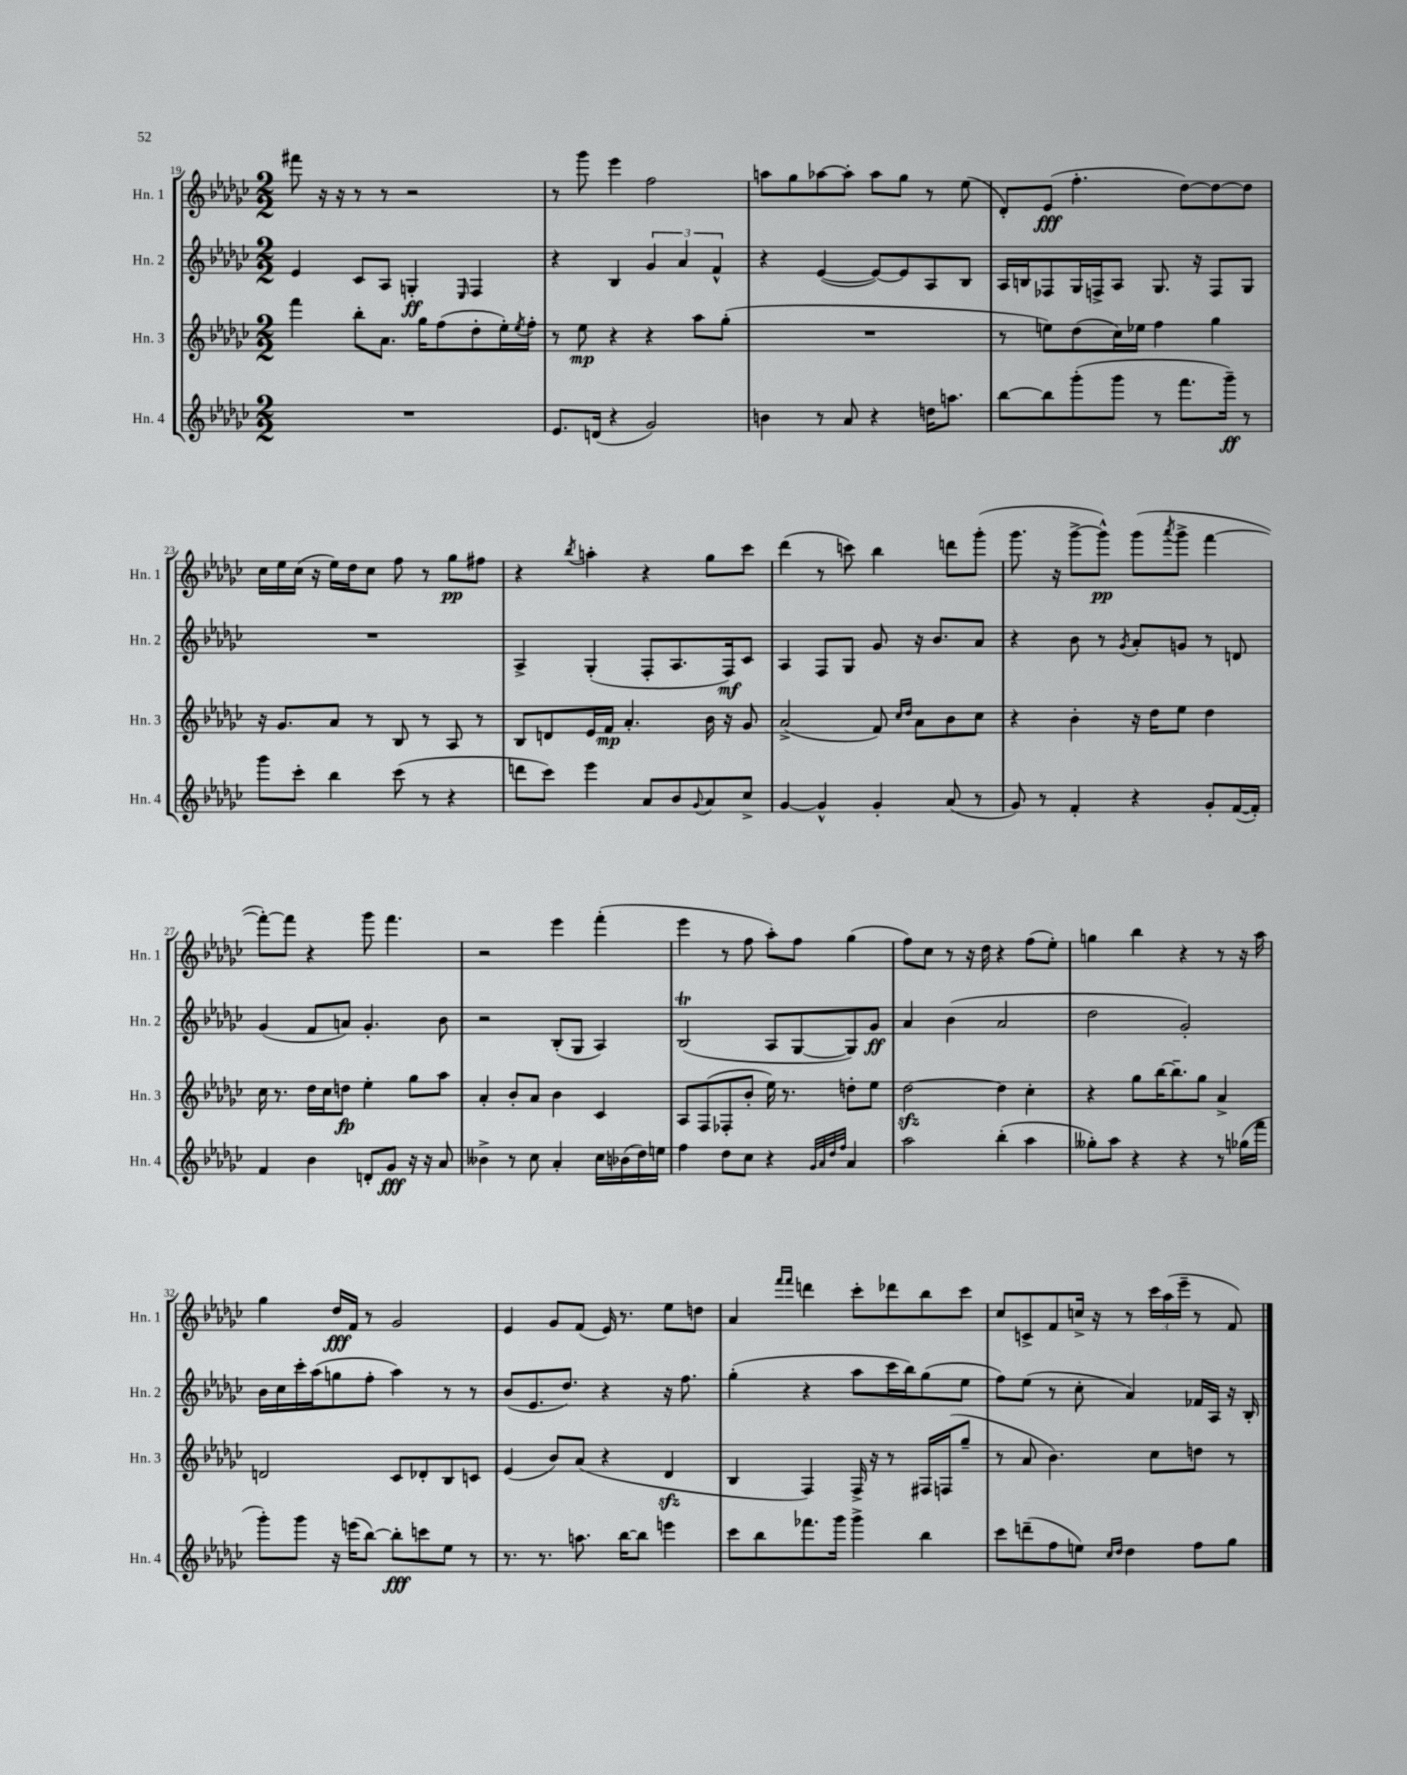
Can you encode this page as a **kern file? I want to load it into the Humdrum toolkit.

**kern	**dynam	**kern	**dynam	**kern	**dynam	**kern	**dynam
*part4	*part4	*part3	*part3	*part2	*part2	*part1	*part1
*staff4	*staff4	*staff3	*staff3	*staff2	*staff2	*staff1	*staff1
*I"Hn. 4	*	*I"Hn. 3	*	*I"Hn. 2	*	*I"Hn. 1	*
*I'Hn. 4	*	*I'Hn. 3	*	*I'Hn. 2	*	*I'Hn. 1	*
*clefG2	*	*clefG2	*	*clefG2	*	*clefG2	*
*k[b-e-a-d-g-c-]	*	*k[b-e-a-d-g-c-]	*	*k[b-e-a-d-g-c-]	*	*k[b-e-a-d-g-c-]	*
*M2/2	*	*M2/2	*	*M2/2	*	*M2/2	*
=19	=19	=19	=19	=19	=19	=19	=19
1r	.	4fff\	.	4e-/	.	8fff#X\	.
.	.	.	.	.	.	16r	.
.	.	.	.	.	.	16r	.
.	.	8bb-'\L	.	8c-/L	.	8r	.
.	.	8.a-\J	.	8A-/J	.	8r	.
.	.	.	.	4Gn'/	ff	2r	.
.	.	16gg-\KL	.	.	.	.	.
.	.	(8ff\	.	.	.	.	.
.	.	.	.	16qqE-/	.	.	.
.	.	8dd-'\	.	4F/	.	.	.
.	.	16ee-'\L)	.	.	.	.	.
.	.	8qee-/	.	.	.	.	.
.	.	16ff'\JJ	.	.	.	.	.
=20	=20	=20	=20	=20	=20	=20	=20
8.e-/L	.	8r	.	4r	.	8r	.
.	.	8ee-\	mp	.	.	8ggg-\	.
(16dn/Jk	.	.	.	.	.	.	.
4r	.	4r	.	4B-/	.	4eee-\	.
2g-/)	.	4r	.	6g-/	.	2ff\	.
.	.	.	.	6a-/	.	.	.
.	.	8aa-\L	.	.	.	.	.
.	.	.	.	6f^^/	.	.	.
.	.	(8gg-'\J	.	.	.	.	.
=21	=21	=21	=21	=21	=21	=21	=21
4bn\	.	1r	.	4r	.	8aan\L	.
.	.	.	.	.	.	8gg-\	.
8r	.	.	.	([4e-/	.	[8aa-X\	.
8a-/	.	.	.	.	.	8aa-'\J]	.
4r	.	.	.	8e-/L_)	.	8aa-\L	.
.	.	.	.	8e-/]	.	8gg-\J	.
16ddn\KL	.	.	.	8A-/	.	8r	.
8.aan\J	.	.	.	.	.	.	.
.	.	.	.	8B-/J	.	(8ee-\	.
=22	=22	=22	=22	=22	=22	=22	=22
[8bb-\L	.	8r	.	16A-/LL	.	8d-'/L)	.
.	.	.	.	16Bn/J	.	.	.
8bb-\]	.	8een\L)	.	8F-X/	.	(8e-/J	fff
(8ggg-'\	.	(8dd-\	.	16G-/L	.	4.ff'\	.
.	.	.	.	16Fn^/J	.	.	.
8ggg-\J	.	16cc-\L)	.	8A-/J	.	.	.
.	.	16ee-X\JJ	.	.	.	.	.
8r	.	4ff\	.	8.G-/	.	.	.
8.fff\L	.	.	.	.	.	[8dd-\L)	.
.	.	.	.	16r	.	.	.
.	.	4gg-\	.	8F/L	.	8dd-\_	.
16ggg-~\Jk)	ff	.	.	.	.	.	.
8r	.	.	.	8G-/J	.	8dd-\J]	.
!!LO:LB:g=z
=23	=23	=23	=23	=23	=23	=23	=23
8ggg-\L	.	16r	.	1r	.	16cc-\LL	.
.	.	8.g-/L	.	.	.	16ee-\	.
8ccc-'\J	.	.	.	.	.	(16cc-\JJ	.
.	.	.	.	.	.	16r	.
4bb-\	.	8a-/J	.	.	.	16ee-\LL)	.
.	.	.	.	.	.	16dd-\J	.
.	.	8r	.	.	.	8cc-\J	.
(8ccc-\	.	8B-/	.	.	.	8ff\	.
8r	.	8r	.	.	.	8r	.
4r	.	8A-/	.	.	.	8gg-\L	pp
.	.	8r	.	.	.	8ff#X\J	.
=24	=24	=24	=24	=24	=24	=24	=24
8dddn\L	.	8B-/L	.	4A-^/	.	4r	.
8ccc-\J)	.	8dn/	.	.	.	.	.
.	.	.	.	.	.	8qbb-/	.
4eee-\	.	16e-/L	.	(4G-'/	.	4aan'\	.
.	.	16f/JJ	mp	.	.	.	.
.	.	4.a-'/	.	.	.	.	.
8a-/L	.	.	.	8F'/L	.	4r	.
8b-/	.	.	.	8.A-/	.	.	.
8qqg-/	.	.	.	.	.	.	.
8a-/	.	16b-\	.	.	.	8gg-\L	.
.	.	16r	.	16F/k)	mf	.	.
8cc-^/J	.	8g-/	.	8c-/J	.	8ccc-\J	.
=25	=25	=25	=25	=25	=25	=25	=25
[4g-/	.	(2a-^/	.	4A-/	.	(4ddd-\	.
4g-^^/]	.	.	.	8F/L	.	8r	.
.	.	.	.	8G-/J	.	8cccn\)	.
4g-'/	.	8f/)	.	8g-/	.	4bb-\	.
.	.	16qqcc-/LL	.	.	.	.	.
.	.	16qqdd-/JJ	.	.	.	.	.
.	.	8a-\L	.	16r	.	.	.
.	.	.	.	8.b-/L	.	.	.
(8a-/	.	8b-\	.	.	.	8dddn\L	.
8r	.	8cc-\J	.	8a-/J	.	(8ggg-'\J	.
=26	=26	=26	=26	=26	=26	=26	=26
8g-/)	.	4r	.	4r	.	8.ggg-\	.
8r	.	.	.	.	.	.	.
.	.	.	.	.	.	16r	.
4f'/	.	4b-'\	.	8b-\	.	[8ggg-^\L	.
.	.	.	.	8r	.	8ggg-^^\J])	pp
.	.	.	.	8qg-/	.	.	.
4r	.	16r	.	8a-'/L	.	(8ggg-\L	.
.	.	16dd-\KL	.	.	.	.	.
.	.	.	.	.	.	8qaaa-/	.
.	.	8ee-\J	.	8gn/J	.	8ggg-^\J	.
8g-'/L	.	4dd-\	.	8r	.	[4fff\	.
([16f/L	.	.	.	8dn/	.	.	.
16f'/JJ])	.	.	.	.	.	.	.
!!LO:LB:g=z
=27	=27	=27	=27	=27	=27	=27	=27
4f/	.	16cc-\	.	(4g-/	.	8fff'\L_)	.
.	.	8.r	.	.	.	.	.
.	.	.	.	.	.	8fff\J]	.
4b-\	.	16dd-\LL	.	8f/L	.	4r	.
.	.	16cc-\J	.	.	.	.	.
.	.	8ddn\J	fp	8an/J)	.	.	.
8dn'/L	.	4ee-'\	.	4.g-'/	.	8ggg-\	.
8g-/J	fff	.	.	.	.	4.fff\	.
16r	.	8gg-\L	.	.	.	.	.
16r	.	.	.	.	.	.	.
8a-/	.	8aa-\J	.	8b-\	.	.	.
=28	=28	=28	=28	=28	=28	=28	=28
4b--X^\	.	4a-'/	.	2r	.	2r	.
8r	.	8b-'/L	.	.	.	.	.
8cc-\	.	8a-/J	.	.	.	.	.
4a-'/	.	4b-\	.	(8B-'/L	.	4eee-\	.
.	.	.	.	8G-/J	.	.	.
16cc-\LL	.	4c-/	.	4A-/)	.	(4fff'\	.
(16b-X\	.	.	.	.	.	.	.
16dd-\)	.	.	.	.	.	.	.
16een\JJ	.	.	.	.	.	.	.
=29	=29	=29	=29	=29	=29	=29	=29
4ff\	.	8A-/L	.	(2B-t/	.	4eee-\	.
.	.	(8F/	.	.	.	.	.
8dd-\L	.	8F-X'/	.	.	.	8r	.
8cc-\J	.	8b-'/J	.	.	.	8ff\	.
4r	.	16ee-\)	.	8A-/L	.	8aa-'\L)	.
.	.	8.r	.	.	.	.	.
.	.	.	.	[8G-/	.	8ff\J	.
32qqg-/LLL	.	.	.	.	.	.	.
32qqa-/	.	.	.	.	.	.	.
32qqdd-/	.	.	.	.	.	.	.
32qqff/JJJ	.	.	.	.	.	.	.
4a-/	.	8ddn'\L	.	8G-/])	.	(4gg-\	.
.	.	8ee-\J	.	8g-/J	ff	.	.
=30	=30	=30	=30	=30	=30	=30	=30
2aa-\	.	[2dd-zz\	.	4a-/	.	8ff\L)	.
.	.	.	.	.	.	8cc-\J	.
.	.	.	.	(4b-\	.	8r	.
.	.	.	.	.	.	16r	.
.	.	.	.	.	.	16dd-\	.
(4bb-'\	.	4dd-\]	.	2a-/	.	4r	.
4aa-\	.	4cc-'\	.	.	.	(8ff\L	.
.	.	.	.	.	.	8ee-'\J)	.
=31	=31	=31	=31	=31	=31	=31	=31
8gg--X'\L)	.	4r	.	2dd-\	.	4ggn\	.
8aa-\J	.	.	.	.	.	.	.
4r	.	8gg-\L	.	.	.	4bb-\	.
.	.	[16bb-\K	.	.	.	.	.
.	.	8.bb-~\]	.	.	.	.	.
4r	.	.	.	2g-'/)	.	4r	.
.	.	8gg-\J	.	.	.	.	.
8r	.	4a-^/	.	.	.	8r	.
(16gg-X\LL	.	.	.	.	.	16r	.
16fff\JJ	.	.	.	.	.	16aa-\	.
!!LO:LB:g=z
=32	=32	=32	=32	=32	=32	=32	=32
8ggg-'\L)	.	2dn/	.	16b-\LL	.	4gg-\	.
.	.	.	.	16cc-\	.	.	.
8ggg-\J	.	.	.	16ccc-'\	.	.	.
.	.	.	.	(16aa-\J	.	.	.
16r	.	.	.	8ggn\	.	16dd-/LL	fff
(16eeen\KL	.	.	.	.	.	16f/JJ	.
[8bb-\J)	.	.	.	8ff'\J	.	8r	.
8bb-'\L]	fff	8c-/L	.	4aa-\)	.	2g-/	.
8cccn\	.	8d-X'/	.	.	.	.	.
8ee-\J	.	8B-/	.	8r	.	.	.
8r	.	8cn/J	.	8r	.	.	.
=33	=33	=33	=33	=33	=33	=33	=33
8.r	.	(4e-/	.	(8b-/L	.	4e-/	.
.	.	.	.	8.e-/	.	.	.
8.r	.	.	.	.	.	.	.
.	.	8b-/L)	.	.	.	8g-/L	.
.	.	.	.	8.dd-/J)	.	.	.
8.aan\	.	(8a-/J	.	.	.	(8f/J	.
.	.	4r	.	4r	.	16e-/)	.
[16bb-\KL	.	.	.	.	.	8.r	.
8bb-\J]	.	.	.	.	.	.	.
4eeen\	.	4d-zz/	.	16r	.	8ee-\L	.
.	.	.	.	8.ff\	.	.	.
.	.	.	.	.	.	8ddn\J	.
=34	=34	=34	=34	=34	=34	=34	=34
8ccc-\L	.	4B-/	.	(4gg-'\	.	4a-/	.
8bb-\	.	.	.	.	.	.	.
.	.	.	.	.	.	16qqfff/LL	.
.	.	.	.	.	.	16qqfff/JJ	.
8.fff-X\	.	4F/)	.	4r	.	4dddn\	.
16ggg-\Jk	.	.	.	.	.	.	.
4ggg-^\	.	16F^/	.	8aa-\L	.	8ccc-'\L	.
.	.	16r	.	.	.	.	.
.	.	8r	.	16ccc-\L	.	8ddd-X\	.
.	.	.	.	16bb-\J)	.	.	.
4bb-\	.	16F#X/LL	.	(8gg-\	.	8bb-\	.
.	.	(16Fn/J	.	.	.	.	.
.	.	8gg-~/J	.	8ee-\J	.	8ccc-\J	.
=35	=35	=35	=35	=35	=35	=35	=35
8ccc-\L	.	8r	.	8ff\L)	.	8cc-/L	.
(8dddn~\	.	8a-/	.	(8ee-\J	.	8cn^/	.
8ff\	.	4.b-\)	.	8r	.	8f/	.
8een\J)	.	.	.	8cc-'\	.	16ccn^/Jk	.
.	.	.	.	.	.	16r	.
16qqcc-/LL	.	.	.	.	.	.	.
16qqdd-/JJ	.	.	.	.	.	.	.
4dd-\	.	.	.	4a-/)	.	8r	.
.	.	8cc-\L	.	.	.	24ccc-\LL	.
.	.	.	.	.	.	(24aa-\	.
.	.	.	.	.	.	24eee-~\JJ	.
8ff\L	.	8ddn\J	.	16f-X/LL	.	8r	.
.	.	.	.	16A-/JJ	.	.	.
8gg-\J	.	8r	.	16r	.	8f/)	.
.	.	.	.	16B-'/	.	.	.
==	==	==	==	==	==	==	==
*-	*-	*-	*-	*-	*-	*-	*-
